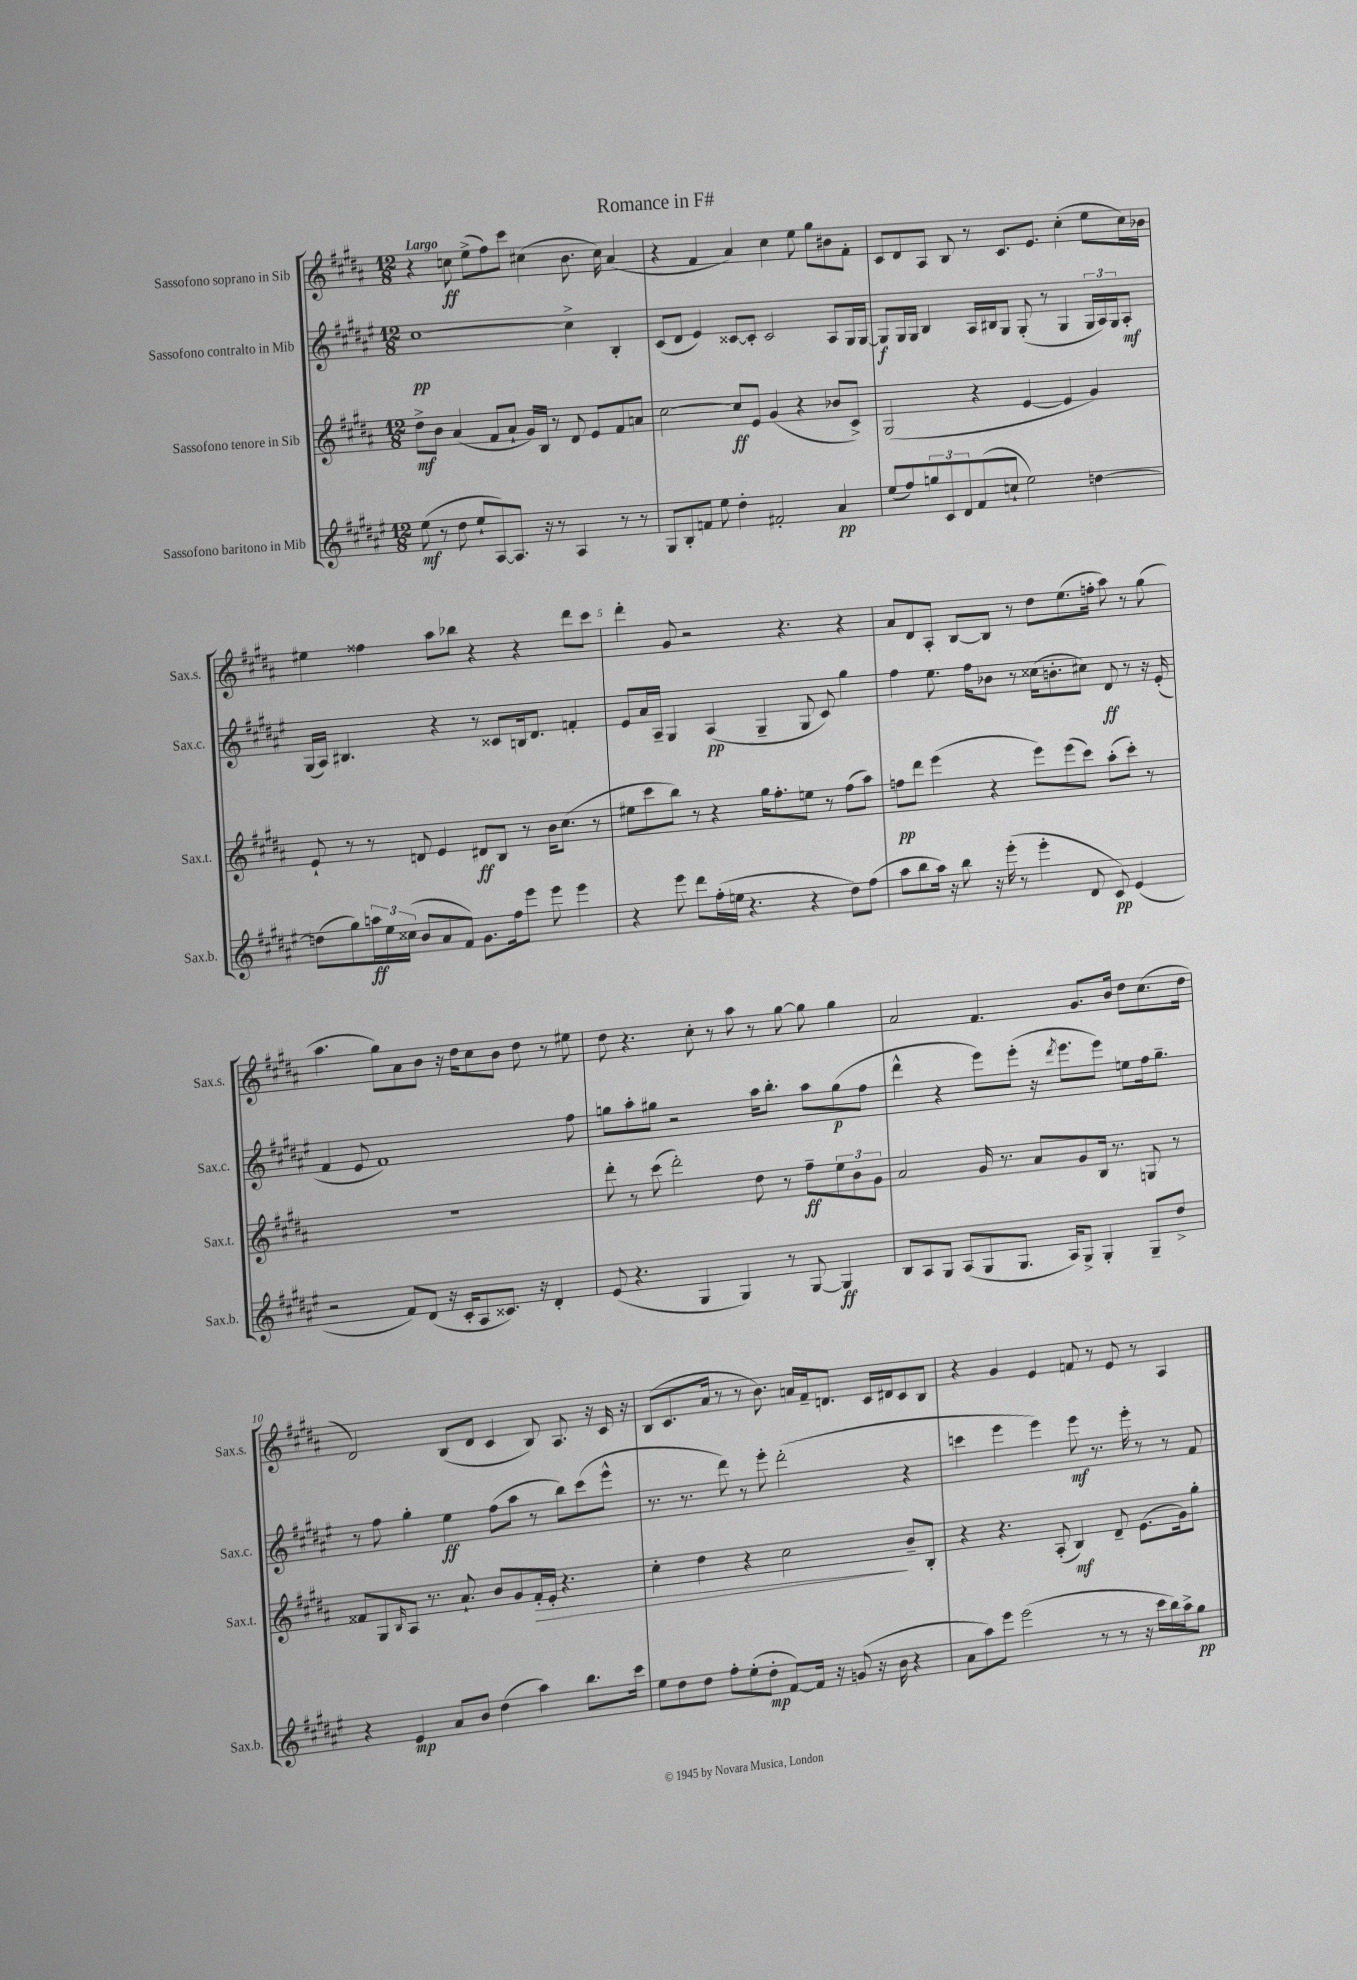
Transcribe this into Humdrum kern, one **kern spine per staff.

**kern	**kern	**kern	**kern
*staff4	*staff3	*staff2	*staff1
*clefG2	*clefG2	*clefG2	*clefG2
*k[f#c#g#d#a#e#]	*k[f#c#g#d#a#]	*k[f#c#g#d#a#e#]	*k[f#c#g#d#a#]
*M12/8	*M12/8	*M12/8	*M12/8
(8ee#	8dd#^	[1cc#	4r
8r	8b	.	.
8dd#	(4a#	.	8cc
8ee#`	.	.	(8ee^
[8A#)	8f#	.	8ff#)
8.A#]	8a#`	.	8ccc#
.	16g#)	.	(4cc#
16r	16B	.	.
8r	8r	.	.
4A#	8d#	4cc#^]	8.b
.	8e	.	.
.	.	.	16cc#)
8r	8f#	4B'	(4a#
8r	8a	.	.
=	=	=	=
8G#	[2cc#	(8c#	4r
8B'	.	8d#	.
8f	.	4e#)	4f#
8ee#	.	.	.
4dd#'	8cc#]	[8c##	4a#)
.	8e	8c##']	.
2f#'	(4g#	2c##	4cc#
.	4r	.	8ee
.	.	.	8gg#
4a#	8b-	8A#	8b#
.	8c#^)	16G#	8f#'
.	.	[16G#	.
=	=	=	=
(8ee#	(2G#	8G#]	8c#
8ff#)	.	16G#	8d#
.	.	16G#	.
12gg	.	4B	8A#
12c#	.	.	.
.	.	.	8B
12d#	.	.	.
(8f#	4r	16A#	8r
.	.	16B#	.
8cc`	.	8G#	8.c#
2ee#)	[4e	(8G#'	.
.	.	.	8.e
.	.	8r	.
.	4e]	4G#	(4cc#'
[4dd	4g#)	24G#	8ee
.	.	24A#)	.
.	.	24G#	.
.	.	8A#'	16cc#)
.	.	.	16b-
=	=	=	=
(8dd]	8e`	(16G#	4ee#
.	.	16A#)	.
8gg#)	8r	4.B#	.
24aa	8r	.	4ff##
24ee#	.	.	.
(24cc##	.	.	.
8b	8d	.	.
8a#	4e	4r	8aa#
8f#)	.	.	8bb-
8.g#	8d#	8r	4r
.	8B	8c##	.
16ff#	.	.	.
8eee#	8r	16B	4r
.	.	8.d#	.
8eee#	16b	.	.
.	(8.cc#	.	.
4eee#	.	4f'	8ddd#
.	8r	.	8ccc#
=	=	=	=
4r	8ee#	8e#	4ddd#'
.	8ccc#	16a#	.
.	.	16A#~	.
8eee#	8bb)	4G#	8g#
8ddd#	8r	.	2r
(16ff#'	4r	(4A#	.
16ee	.	.	.
4.r	.	.	.
.	16gg#	4G#~	.
.	8.ff#'	.	.
.	.	.	4.r
4r	8ee	8G#	.
.	8r	8c#)	.
8dd#)	(8ff#	4gg#	4r
(8ff#	8aa#)	.	.
=	=	=	=
8aa#	8ff	4ff#	8a#
8bb	8ddd#	.	8d#
16aa#)	(4eee	8.ee#	8A#'
16r	.	.	.
8bb	.	.	[8B
.	.	16ff#	.
16r	4r	8b-	8B]
(16eee#'	.	.	.
8r	.	8r	8r
4eee#'	8eee)	(16cc##	8dd#
.	.	8.b'	.
.	(8eee	.	(8.ee
8d#	8ccc#)	8cc#)	.
.	.	.	16ff'
8c#)	(8aa#'	8d#	8aa#)
(4e#	8ccc#')	8r	8r
.	8r	16r	(8gg#
.	.	(16e#'	.
=	=	=	=
2r	1.r	4f#	4.aa#
.	.	8e#	.
.	.	1f#)	8gg#)
8f#)	.	.	8a#
(8d#	.	.	8b
16r	.	.	16r
16c#'	.	.	16dd#
8A#	.	.	8cc#
8.c##)	.	.	8b
.	.	.	8dd#
16r	.	.	.
4d#'	.	.	8r
.	.	8ff#	8ee#
=	=	=	=
(8e#	8ddd#'	8gg	8dd#
4.r	8r	8aa#'	4.r
.	(8ccc#	8gg#	.
.	2ddd#')	2r	.
4G#	.	.	8cc#'
.	.	.	8r
4G#)	.	.	8aa#
.	8dd#	16aa#	8r
.	.	8.bb'	.
8r	8r	.	[8gg#
[8G#	8ff#~	8aa#	8gg#]
4G#]	12ee	(8gg#	4gg#
.	12b	.	.
.	.	8ff#	.
.	12g#	.	.
=	=	=	=
8B	2a#	4ddd#^^	2a#
8A#	.	.	.
8G#	.	4r	.
(8A#	.	.	.
8G#	16g#	8eee#)	4.f#
.	8.r	.	.
8.G#	.	(8eee#'	.
.	8a#	16r	.
.	.	8qddd#	.
16A#)	.	8.eee#	.
8G#^	8g#	.	8.g#
4G#'	16B	8eee#)	.
.	8.r	.	16b
.	.	8ee	8dd#
8G#~	8G	16ff#	(8.cc#
.	.	8.gg#~	.
8dd#^	8r	.	.
.	.	.	16dd#
=	=	=	=
4r	8f##	8r	2d#)
.	8G#	8ff#	.
.	16qqB	.	.
4e#	8A#	4gg#'	.
.	8.r	.	.
8a#	.	4ee#	(8B
.	8.a#`	.	.
8b	.	.	8d#
(4dd#	8b	(8ff#	4c#
.	8g#	8aa#	.
4aa#)	16f##'	8r	8B)
.	16e'	.	.
.	4.r	8bb)	8.A#
8.bb	.	(8ccc#	.
.	.	.	16r
.	.	8eee#^^	16c#
16ccc#	.	.	16r
=	=	=	=
8ee#	4cc#'	8.r	(8B
8dd#	.	.	8.c#
.	.	8.r	.
8dd#	4dd#	.	.
.	.	.	16a#
8ff#'	.	8ddd#)	8r
(8ee#'	4r	8r	8r
8dd#'	.	8eee#'	8.b)
[8f#)	2cc#	(2ddd#'	.
.	.	.	16a
16f#]	.	.	16f#~
16r	.	.	8.d
(8g	.	.	.
16r	.	.	16c#
16b	.	.	16d#
4r	8b~	4r	8c#
.	8B'	.	8B
=	=	=	=
8a#	4r	4ccc	4r
8aa#)	.	.	.
8eee#	4.r	4eee#	4g#
(2eee#	.	.	.
.	.	4eee#)	4e
.	(8A#'	.	.
.	4B)	8eee#	8f
8r	.	8.r	8r
8r	8d#~	.	8e
.	.	16eee#'	.
16r	(8.e	8r	8r
16ccc#	.	.	.
16bb)	.	8r	4A#
16aa#^	16g#)	.	.
8gg#	8gg#'	8f#	.
==	==	==	==
*-	*-	*-	*-
